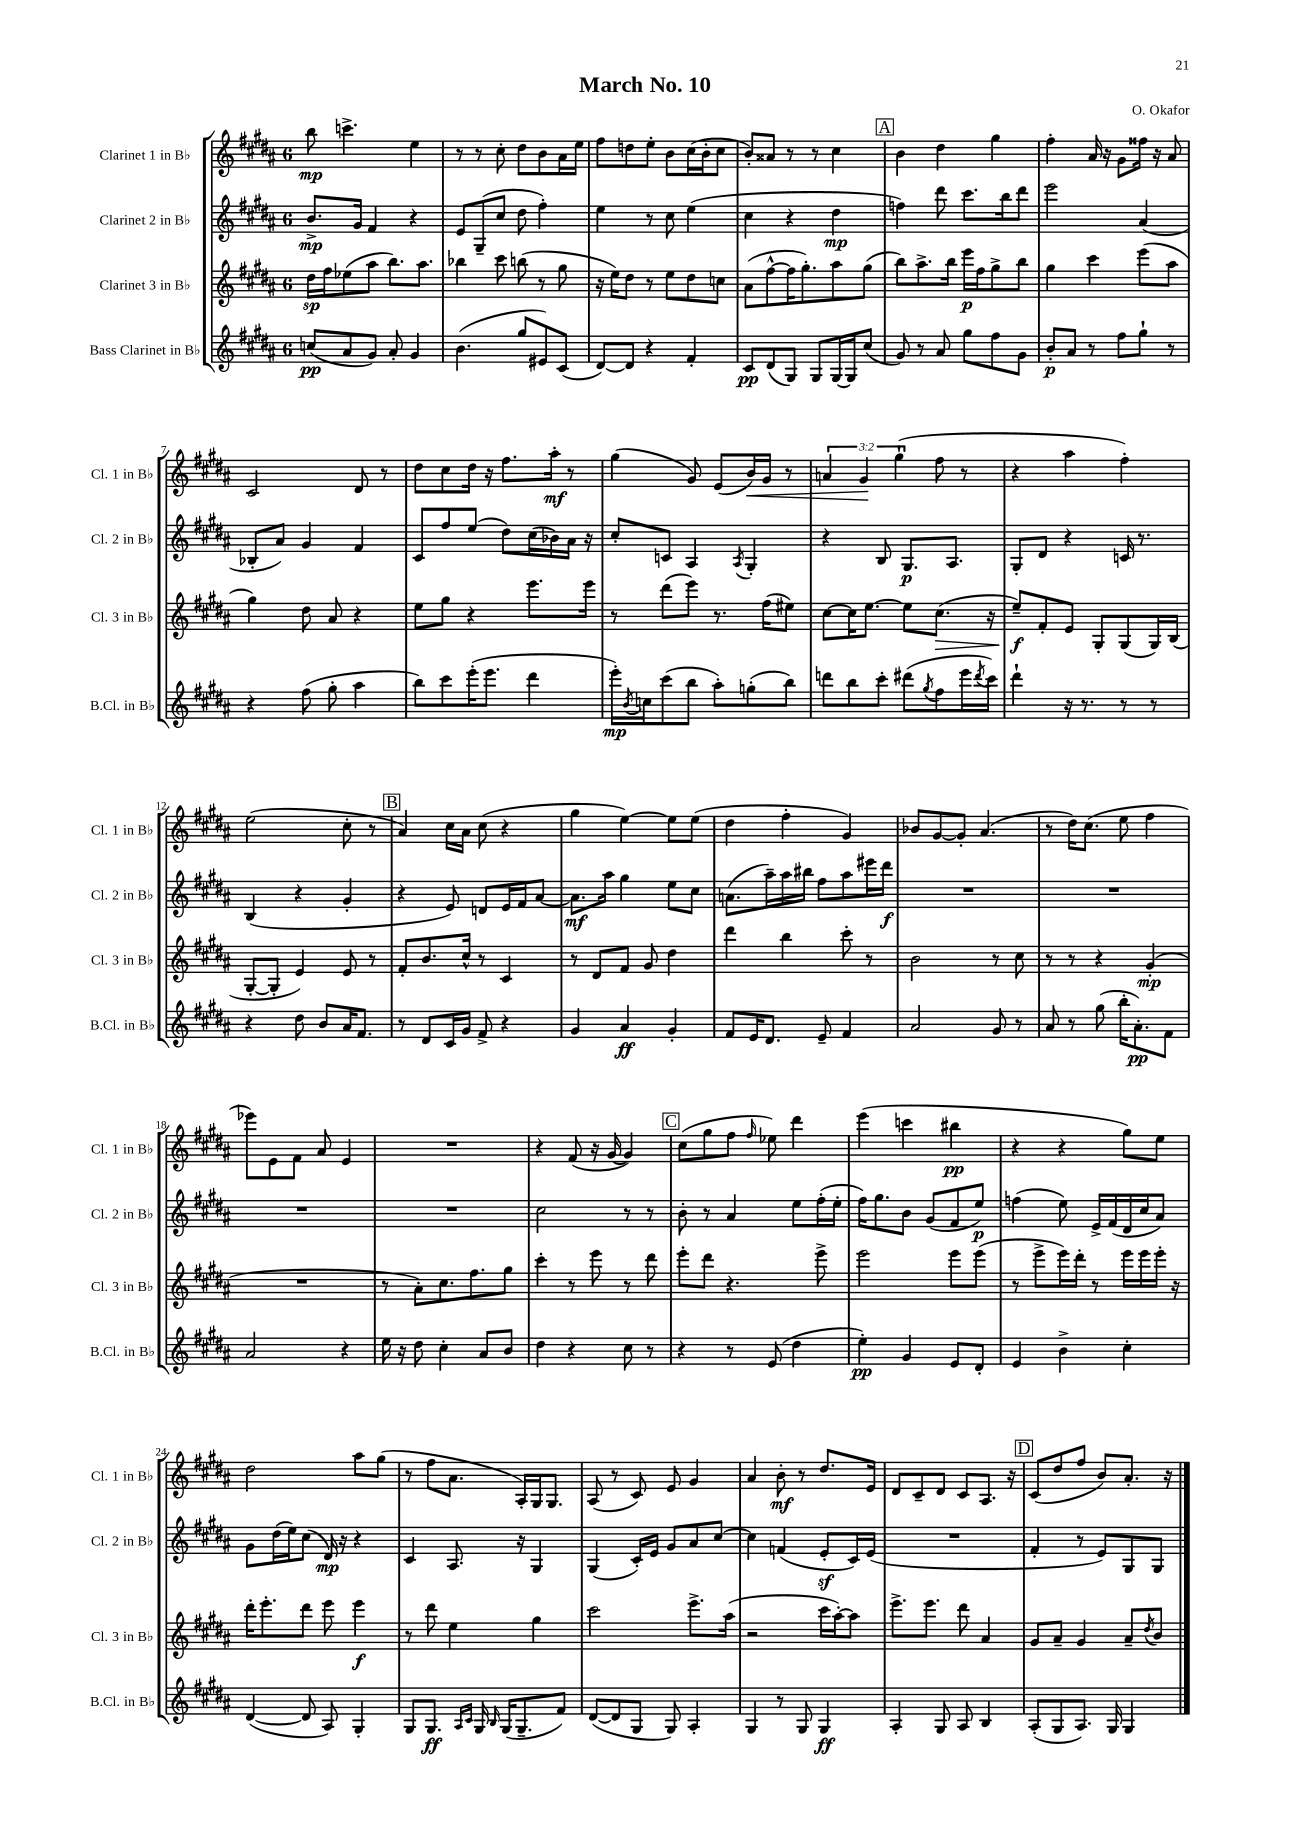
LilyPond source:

\header { title = "March No. 10" composer = "O. Okafor" }
<<
\new StaffGroup <<
\new Staff = "s0" \with { instrumentName = "Clarinet 1 in Bb" shortInstrumentName = "Cl. 1 in Bb" } {
    \clef treble \key b \major \once \override Staff.TimeSignature.style = #'single-digit \time 6/8 \override Staff.TupletNumber.text = #tuplet-number::calc-fraction-text
    b''8\mp c'''4.-> e''4 |
    r8 r8 cis''8-. dis''8 b'8 ais'16 e''16 |
    fis''8 d''8 e''8-. b'8 cis''16( b'16-. cis''8 |
    b'8-.) aisis'8 r8 r8 cis''4 |
    \mark \markup { \box "A" } b'4 dis''4 gis''4 |
    fis''4-. ais'16 r16 gis'8 fisis''16 r16 ais'8 |
    cis'2 dis'8 r8 |
    dis''8 cis''8 dis''16 r16 fis''8. ais''16-.\mf r8 |
    gis''4( gis'8) e'8( b'16\<) gis'16 r8 |
    \tuplet 3/2 { a'4 gis'4\! gis''4-!( } fis''8 r8 |
    r4 ais''4 fis''4-.) |
    e''2( cis''8-. r8 |
    \mark \markup { \box "B" } ais'4) cis''16 ais'16 cis''8( r4 |
    gis''4 e''4~) e''8 e''8( |
    dis''4 fis''4-. gis'4) |
    bes'8 gis'8~ gis'8-. ais'4.( |
    r8 dis''16) cis''8.( e''8 fis''4 |
    ees'''8) e'8 fis'8 ais'8 e'4 |
    R2. |
    r4 fis'8( r16 gis'16~ gis'4) |
    \mark \markup { \box "C" } cis''8( gis''8 fis''8 \grace { fis''16 } ees''8) dis'''4 |
    e'''4( c'''4 bis''4\pp |
    r4 r4 gis''8) e''8 |
    dis''2 ais''8 gis''8( |
    r8 fis''8 ais'8. ais16-.) gis16 gis8. |
    ais8( r8 cis'8) e'8 gis'4 |
    ais'4 b'8-.\mf r8 dis''8. e'16 |
    dis'8 cis'8-- dis'8 cis'8 ais8. r16 |
    \mark \markup { \box "D" } cis'8( dis''8 fis''8 b'8) ais'8.-. r16 \bar "|." |
}
\new Staff = "s1" \with { instrumentName = "Clarinet 2 in Bb" shortInstrumentName = "Cl. 2 in Bb" } {
    \clef treble \key b \major \once \override Staff.TimeSignature.style = #'single-digit \time 6/8
    b'8.->\mp gis'16 fis'4 r4 |
    e'8 gis8--( cis''8 dis''8 fis''4-.) |
    e''4 r8 cis''8 e''4( |
    cis''4 r4 dis''4\mp |
    \mark \markup { \box "A" } f''4) dis'''8 cis'''8. b''16 dis'''8 |
    e'''2 ais'4( |
    bes8-. ais'8) gis'4 fis'4 |
    cis'8 fis''8 e''8( dis''8) cis''16( bes'16) ais'16 r16 |
    cis''8-. c'8 ais4 \acciaccatura { ais8 } gis4-. |
    r4 b8 gis8.\p ais8. |
    gis8-. dis'8 r4 c'16 r8. |
    b4( r4 gis'4-. |
    \mark \markup { \box "B" } r4 e'8) d'8 e'16 fis'16 ais'8~ |
    ais'8.\mf ais''16 gis''4 e''8 cis''8 |
    a'8.( ais''16--) ais''16 bis''16 fis''8 ais''8 eis'''16 dis'''16\f |
    R2. |
    R2. |
    R2. |
    R2. |
    cis''2 r8 r8 |
    \mark \markup { \box "C" } b'8-. r8 ais'4 e''8 fis''16-.( e''16-. |
    fis''16) gis''8. b'8 gis'8( fis'8 e''8\p) |
    f''4( e''8) e'16-> fis'16( dis'16 cis''16 ais'8) |
    gis'8 dis''16( e''16) cis''8( dis'16\mp) r16 r4 |
    cis'4 ais8. r16 gis4 |
    gis4( cis'16-.) e'16 gis'8 ais'8 cis''8~ |
    cis''4 f'4( e'8-.\sf cis'16) e'16( |
    R2. |
    \mark \markup { \box "D" } fis'4-. r8 e'8) gis8 gis8 \bar "|." |
}
\new Staff = "s2" \with { instrumentName = "Clarinet 3 in Bb" shortInstrumentName = "Cl. 3 in Bb" } {
    \clef treble \key b \major \once \override Staff.TimeSignature.style = #'single-digit \time 6/8
    dis''16\sp fis''16 ees''8( ais''8 b''8.) ais''8. |
    bes''4 cis'''8 b''8( r8 gis''8 |
    r16 e''16) dis''8 r8 e''8 dis''8 c''8 |
    ais'8( fis''8~-^ fis''16 gis''8.-.) ais''8 gis''8( |
    \mark \markup { \box "A" } b''8) ais''8.-> b''16 e'''16\p fis''16 gis''8-> b''8 |
    gis''4 cis'''4 e'''8( ais''8 |
    gis''4) dis''8 ais'8 r4 |
    e''8 gis''8 r4 e'''8. e'''16 |
    r8 dis'''8( e'''8) r8. fis''16( eis''8) |
    cis''8~ cis''16 e''8.~ e''8 cis''8.\>( r16 |
    e''8--\f\!) fis'8-. e'8 gis8-. gis8( gis16) b16( |
    gis8~-. gis8-. e'4) e'8 r8 |
    \mark \markup { \box "B" } fis'8-. b'8. cis''16-^ r8 cis'4 |
    r8 dis'8 fis'8 gis'8 dis''4 |
    dis'''4 b''4 cis'''8-. r8 |
    b'2 r8 cis''8 |
    r8 r8 r4 gis'4-.\mp( |
    R2. |
    r8 ais'8-.) cis''8. fis''8. gis''8 |
    cis'''4-. r8 e'''8 r8 dis'''8 |
    \mark \markup { \box "C" } e'''8-. dis'''8 r4. e'''8-> |
    e'''2 e'''8 e'''8( |
    r8 e'''8-> e'''16) dis'''16-. r8 e'''16 e'''16 e'''16-. r16 |
    dis'''16-. e'''8.-. dis'''8 e'''8 e'''4\f |
    r8 dis'''8 e''4 gis''4 |
    cis'''2 e'''8.-> ais''16( |
    r2 cis'''16 ais''16~-.) ais''8 |
    e'''8.-> e'''8. dis'''8 ais'4 |
    \mark \markup { \box "D" } gis'8 ais'8-- gis'4 ais'8-- \acciaccatura { dis''8 } b'8 \bar "|." |
}
\new Staff = "s3" \with { instrumentName = "Bass Clarinet in Bb" shortInstrumentName = "B.Cl. in Bb" } {
    \clef treble \key b \major \once \override Staff.TimeSignature.style = #'single-digit \time 6/8
    c''8\pp( ais'8 gis'8) ais'8-. gis'4 |
    b'4.( gis''8 eis'8) cis'8( |
    dis'8~) dis'8 r4 fis'4-. |
    cis'8\pp dis'8( gis8) gis8 gis16~ gis16 cis''8( |
    \mark \markup { \box "A" } gis'8) r8 ais'8 gis''8 fis''8 gis'8 |
    b'8-.\p ais'8 r8 fis''8 gis''8-! r8 |
    r4 fis''8( gis''8-. ais''4 |
    b''8) cis'''8 e'''16-.( e'''8. dis'''4 |
    e'''16-.\mp) \acciaccatura { b'8 } c''16 cis'''8( b''8 ais''8-.) g''8-.( b''8) |
    d'''8 b''8 cis'''8-. dis'''8( \acciaccatura { gis''8 } fis''8 e'''16 \acciaccatura { dis'''8 } cis'''16) |
    dis'''4-! r16 r8. r8 r8 |
    r4 dis''8 b'8 ais'16 fis'8. |
    \mark \markup { \box "B" } r8 dis'8 cis'16 gis'16 fis'8-> r4 |
    gis'4 ais'4\ff gis'4-. |
    fis'8 e'16 dis'8. e'8-- fis'4 |
    ais'2 gis'8 r8 |
    ais'8 r8 gis''8( b''16-. ais'8.-.\pp) fis'8 |
    ais'2 r4 |
    e''16 r16 dis''8 cis''4-. ais'8 b'8 |
    dis''4 r4 cis''8 r8 |
    \mark \markup { \box "C" } r4 r8 e'8( dis''4 |
    e''4-.\pp) gis'4 e'8 dis'8-. |
    e'4 b'4-> cis''4-. |
    dis'4~( dis'8 ais8) gis4-. |
    gis8 gis8.\ff \grace { ais16 cis'16 } gis16 \grace { b16 } gis16( gis8.-- fis'8) |
    dis'8~( dis'8 gis8 gis8) ais4-. |
    gis4 r8 gis8 gis4\ff |
    ais4-. gis8 ais8 b4 |
    \mark \markup { \box "D" } ais8-.( gis8 ais8.) gis16 gis4 \bar "|." |
}
>>
>>
